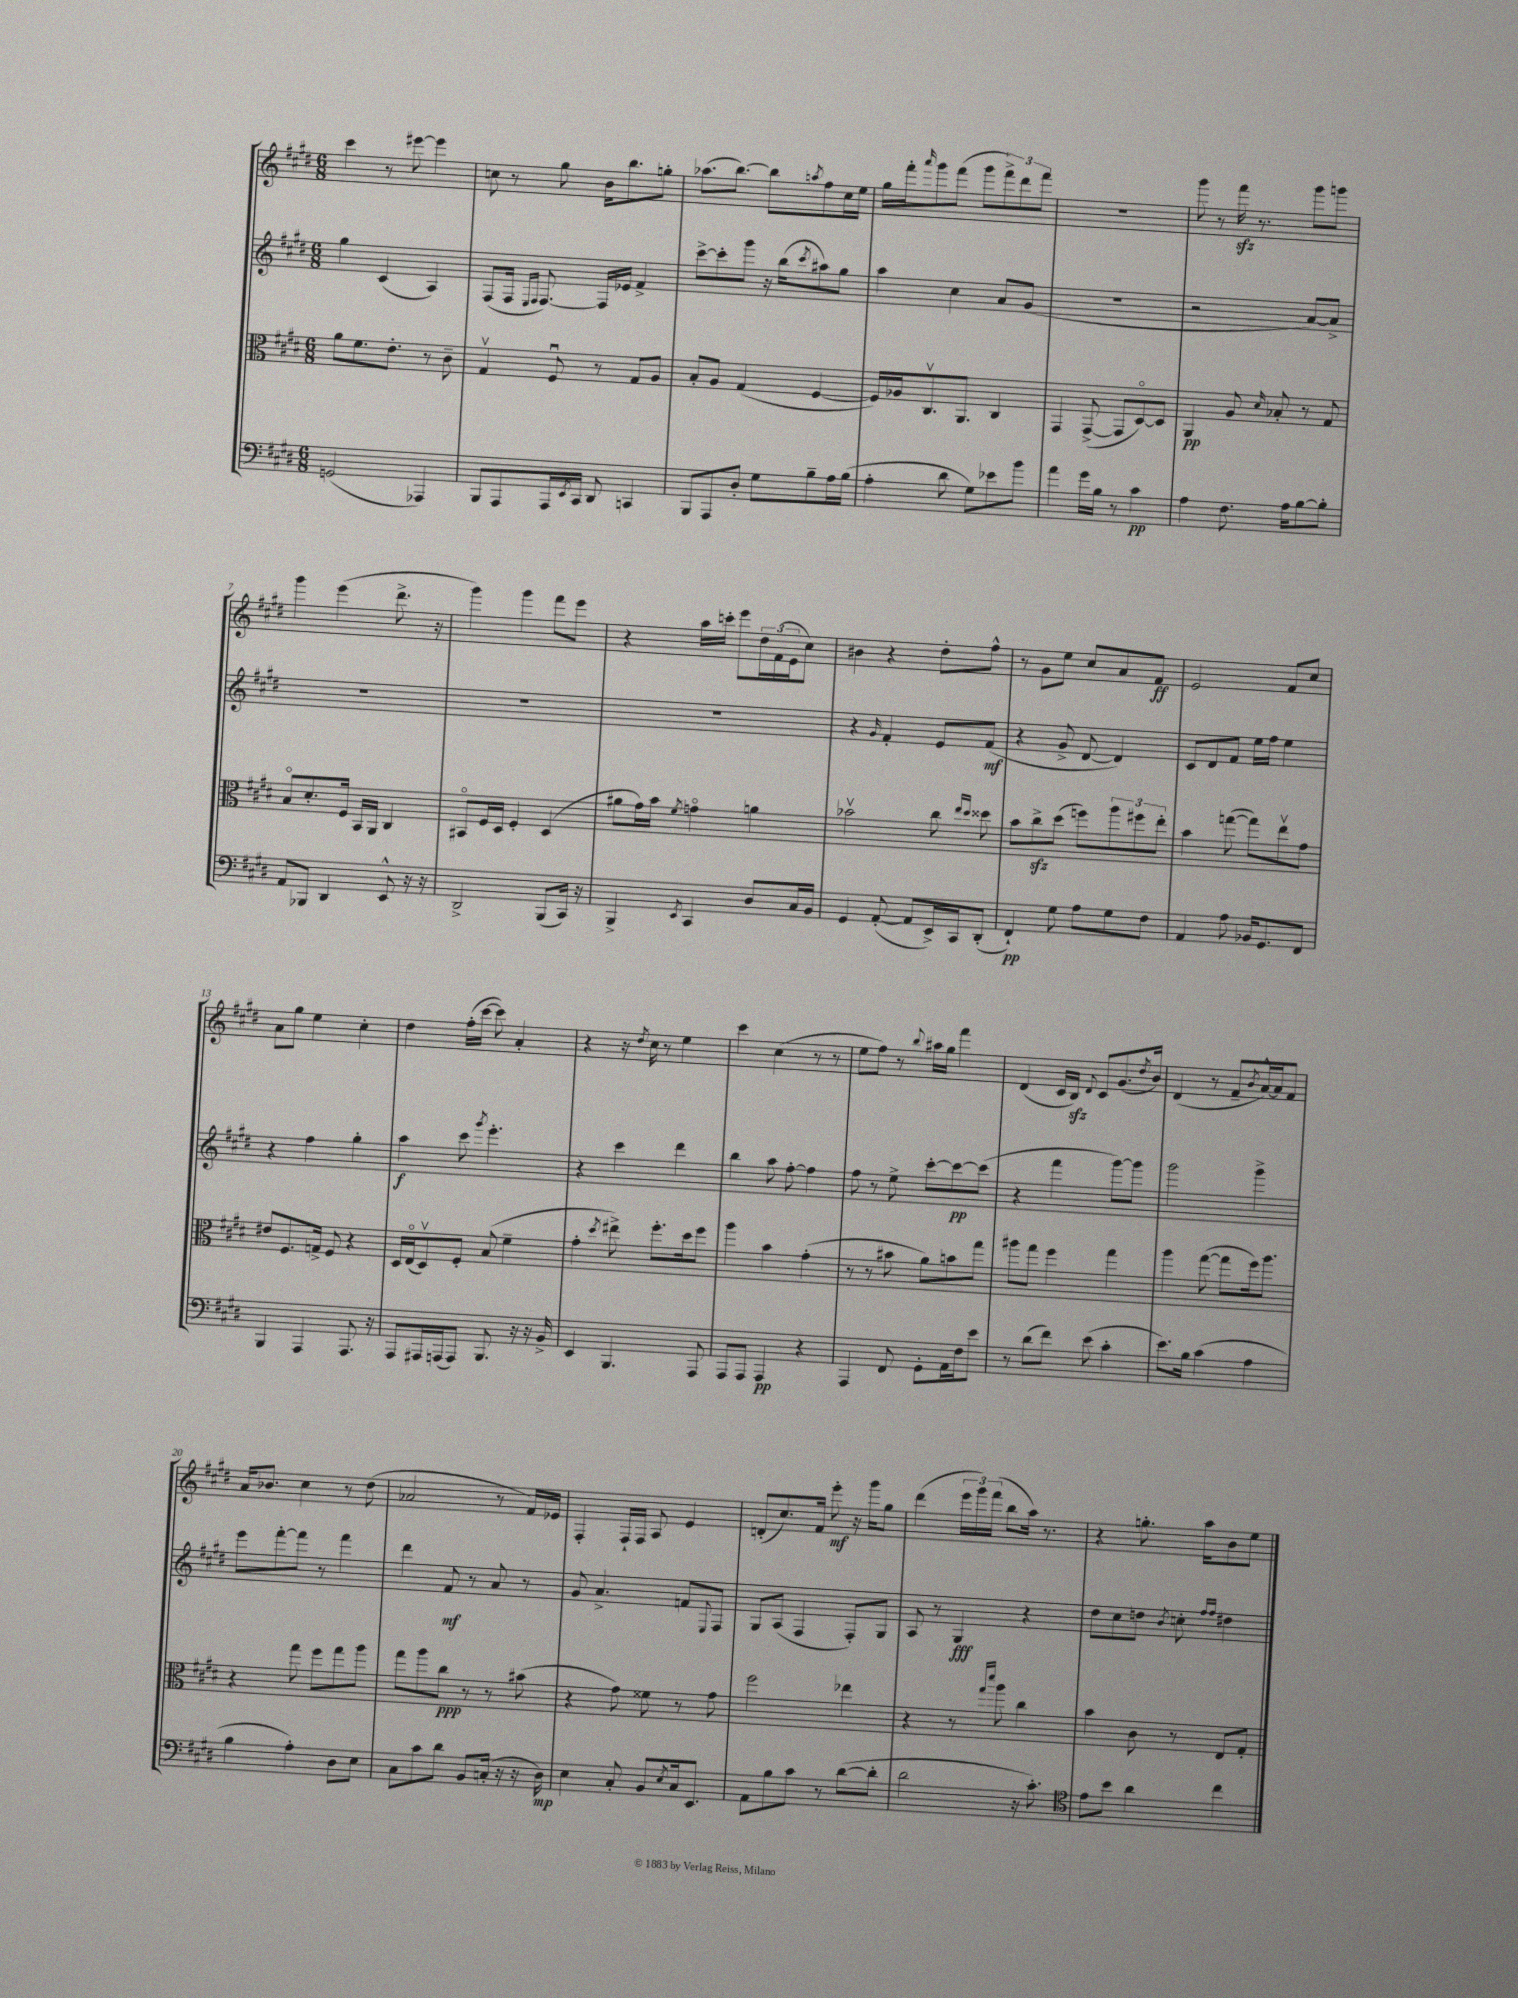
<<
\new StaffGroup <<
\new Staff = "s0" {
    \clef treble \key e \major \numericTimeSignature \time 6/8
    cis'''4 r8 eis'''8~ eis'''4 |
    c''8 r8 gis''8 b'16 b''8. g''8-. |
    aes''8.( b''8.~) b''8 \acciaccatura { a''8 } fis''8 cis''16 e''16 |
    gis''16 fis'''16-. \grace { a'''16 } gis'''8 fis'''8( gis'''8 \tuplet 3/2 { fis'''8->) dis'''8 fis'''8 } |
    R2. |
    gis'''8 r8 fis'''16\sfz r8. gis'''8 g'''8 |
    gis'''4 e'''4( dis'''8.-> r16 |
    gis'''4) gis'''4 fis'''8 e'''8 |
    r4 a''16 c'''16-. e'''8 \tuplet 3/2 { dis''16 fis'16( e'16 } cis''8) |
    bis'4 r4 dis''8-. fis''8-^ |
    r8 gis'8 e''8 cis''8 a'8 fis'8\ff |
    e'2 fis'8 cis''8 |
    a'8 gis''8 e''4 cis''4-. |
    dis''4 fis''16-.( cis'''16~ cis'''8) a'4-. |
    r4 r16 \acciaccatura { dis''8 } cis''16 r8 e''4 |
    cis'''4 cis''4( r8 r8 |
    e''8 fis''8) r8 \appoggiatura { b''8 } ais''16 gis''16 fis'''4 |
    dis'4( cis'16 b16\sfz) \appoggiatura { dis'8 } cis'8 gis'8.( \acciaccatura { dis''8 } b'16) |
    dis'4( r8 fis'8-- \acciaccatura { b'8 } a'16~-^) a'16 fis'8 |
    a'16 bes'8. cis''4 r8 dis''8( |
    aes'2 r8 fis'16) ees'16 |
    fis4-. fis16-! fis16 a8 e'4 |
    d'8-.( cis''8.) fis'16 e'''8-.\mf r16 gis'''16 gis''8 |
    dis'''4( \tuplet 3/2 { e'''16 gis'''16) fis'''16( } b''8 a''16) r8. |
    r4 g''8.-. a''16 b'8 e''8 \bar "|." |
}
\new Staff = "s1" {
    \clef treble \key e \major \numericTimeSignature \time 6/8
    gis''4 cis'4( a4) |
    fis8( fis16 \grace { e16 fis16 } fis8.~) fis16 ees'16 fis'4-> |
    cis'''8~-> cis'''8-. gis'''8 r16 b''16( \acciaccatura { cis'''8 } ais''8) gis''8 |
    a''4 cis''4 a'8 gis'8( |
    R2. |
    r2 a'8~) a'8-> |
    R2. |
    R2. |
    R2. |
    r4 \grace { gis'16 } fis'4-. e'8 fis'8\mf( |
    r4 gis'8-> dis'8~ dis'4) |
    cis'8 dis'8 fis'8 e''16 fis''16 e''4 |
    r4 fis''4 gis''4-. |
    a''4\f cis'''8 \acciaccatura { gis'''8 } e'''4.-. |
    r4 cis'''4 dis'''4 |
    b''4 a''8 fis''8~-. fis''4 |
    fis''8 r8 e''8-> cis'''8~-. cis'''8~\pp cis'''8( |
    r4 fis'''4 gis'''8~) gis'''8 |
    gis'''2 gis'''4-> |
    e'''8 fis'''8~-. fis'''8 r8 fis'''4 |
    dis'''4 fis'8\mf r8 a'8 r8 |
    gis'8 a'4.-> f'8 \appoggiatura { e8 } fis8 |
    gis8 a8( fis4 fis8-.) gis8 |
    a8 r8 gis4\fff r4 |
    dis''8 cis''8 d''8 \acciaccatura { b'8 } c''8-. \grace { fis''16 fis''16 } dis''4 \bar "|." |
}
\new Staff = "s2" {
    \clef alto \key e \major \numericTimeSignature \time 6/8
    a'8 fis'8. e'8.-. r8 cis'8-- |
    gis4\upbow fis8\downbow r8 gis8 a8 |
    b8-. a8 gis4( fis4~ |
    fis16) aes16 cis8.\upbow a,8. cis4 |
    gis,4 gis,8~->( gis,8 dis8~\flageolet) dis8 |
    a,4\pp a8 \grace { dis'16 } bes8-. r8 gis8 |
    b8\flageolet dis'8.-. fis16 b,16 a,16 cis4 |
    bis,8\flageolet fis16 dis16 fis4-. dis4( |
    ais'8 gis'16) b'16 \acciaccatura { fis'8 } g'4\flageolet a'4 |
    bes'2\upbow cis''8 \grace { e''16 dis''16 } disis''8 |
    b'8 cis''8->\sfz dis''8( f''8) \tuplet 3/2 { a''8 fis''8 e''8-. } |
    b'4 g''8~( g''8) e''8\upbow gis'8 |
    eis'8 fis8. g16-> fis8 r4 |
    dis16 e16\flageolet( dis8\upbow) fis8-. b8( fis'4-- |
    gis'4-. \acciaccatura { dis''8 } eis''8->) fis''8.-. dis''16 fis''8 |
    a''4 b'4 gis'4-.( |
    r8 r8 bis'8 a'8) b'8 gis''8 |
    ais''8 gis''8 fis''4 gis''4 |
    a''4 gis''8~( gis''8 fis''16) a''8. |
    r4 gis''8 fis''8 gis''8 a''8 |
    gis''8 a''8 cis''8\ppp r8 r8 bis'8( |
    r4 gis'8) fisis'8 r8 gis'8 |
    fis''2 ees''4 |
    r4 r8 \grace { gis''16 dis'''16 } a''8 cis''4 |
    b'4 cis'8 r8 e8 gis8-. \bar "|." |
}
\new Staff = "s3" {
    \clef bass \key e \major \numericTimeSignature \time 6/8
    g,2( aes,,4) |
    b,,8 a,,8 a,,16 \acciaccatura { e,8 } cis,16 dis,8 c,4 |
    b,,8 a,,8 dis8-. gis8 b8-- a16 b16( |
    a4-. dis'8 gis8) ees'8 b'8 |
    a'4 gis'16 b16 r8 cis'4\pp |
    a4 fis8. a16 b8~ b8-. |
    a,8 bes,,8 dis,4 e,8-^ r16 r16 |
    dis,2-> b,,8( cis,16) r16 |
    b,,4-> \acciaccatura { e,8 } cis,4 dis8 cis16 b,16 |
    gis,4 a,8~-.( a,8 e,16->) cis,16 dis,8-.( |
    fis,4-!\pp) gis8 a8 gis8 fis8 |
    a,4 a8 bes,16 gis,8. fis,8 |
    b,,4 a,,4 a,,8. r16 |
    a,,8 ais,,16 a,,16( a,,8) b,,8. r16 r16 b,16-> |
    e,4 b,,4. a,,8 |
    a,,8 a,,8 a,,4\pp r4 |
    a,,4 fis,8 gis,8-. a,16 fis16 e'8 |
    r8 dis'8( fis'8) e'8( cis'4-. |
    e'8.) b16 cis'4( a4 |
    b4 a4-.) dis8 e8 |
    cis8 cis'8 dis'8 b,8 c16-.( r16 r16 dis16\mp) |
    e4 cis8-. b,8 \acciaccatura { e8 } cis16 e,8. |
    a,8 b8 cis'8 r8 dis'8~( dis'8-. |
    dis'2 r16 cis'8.-.) |
    \clef tenor e'8 b'8 a'4 cis''4 \bar "|." |
}
>>
>>
